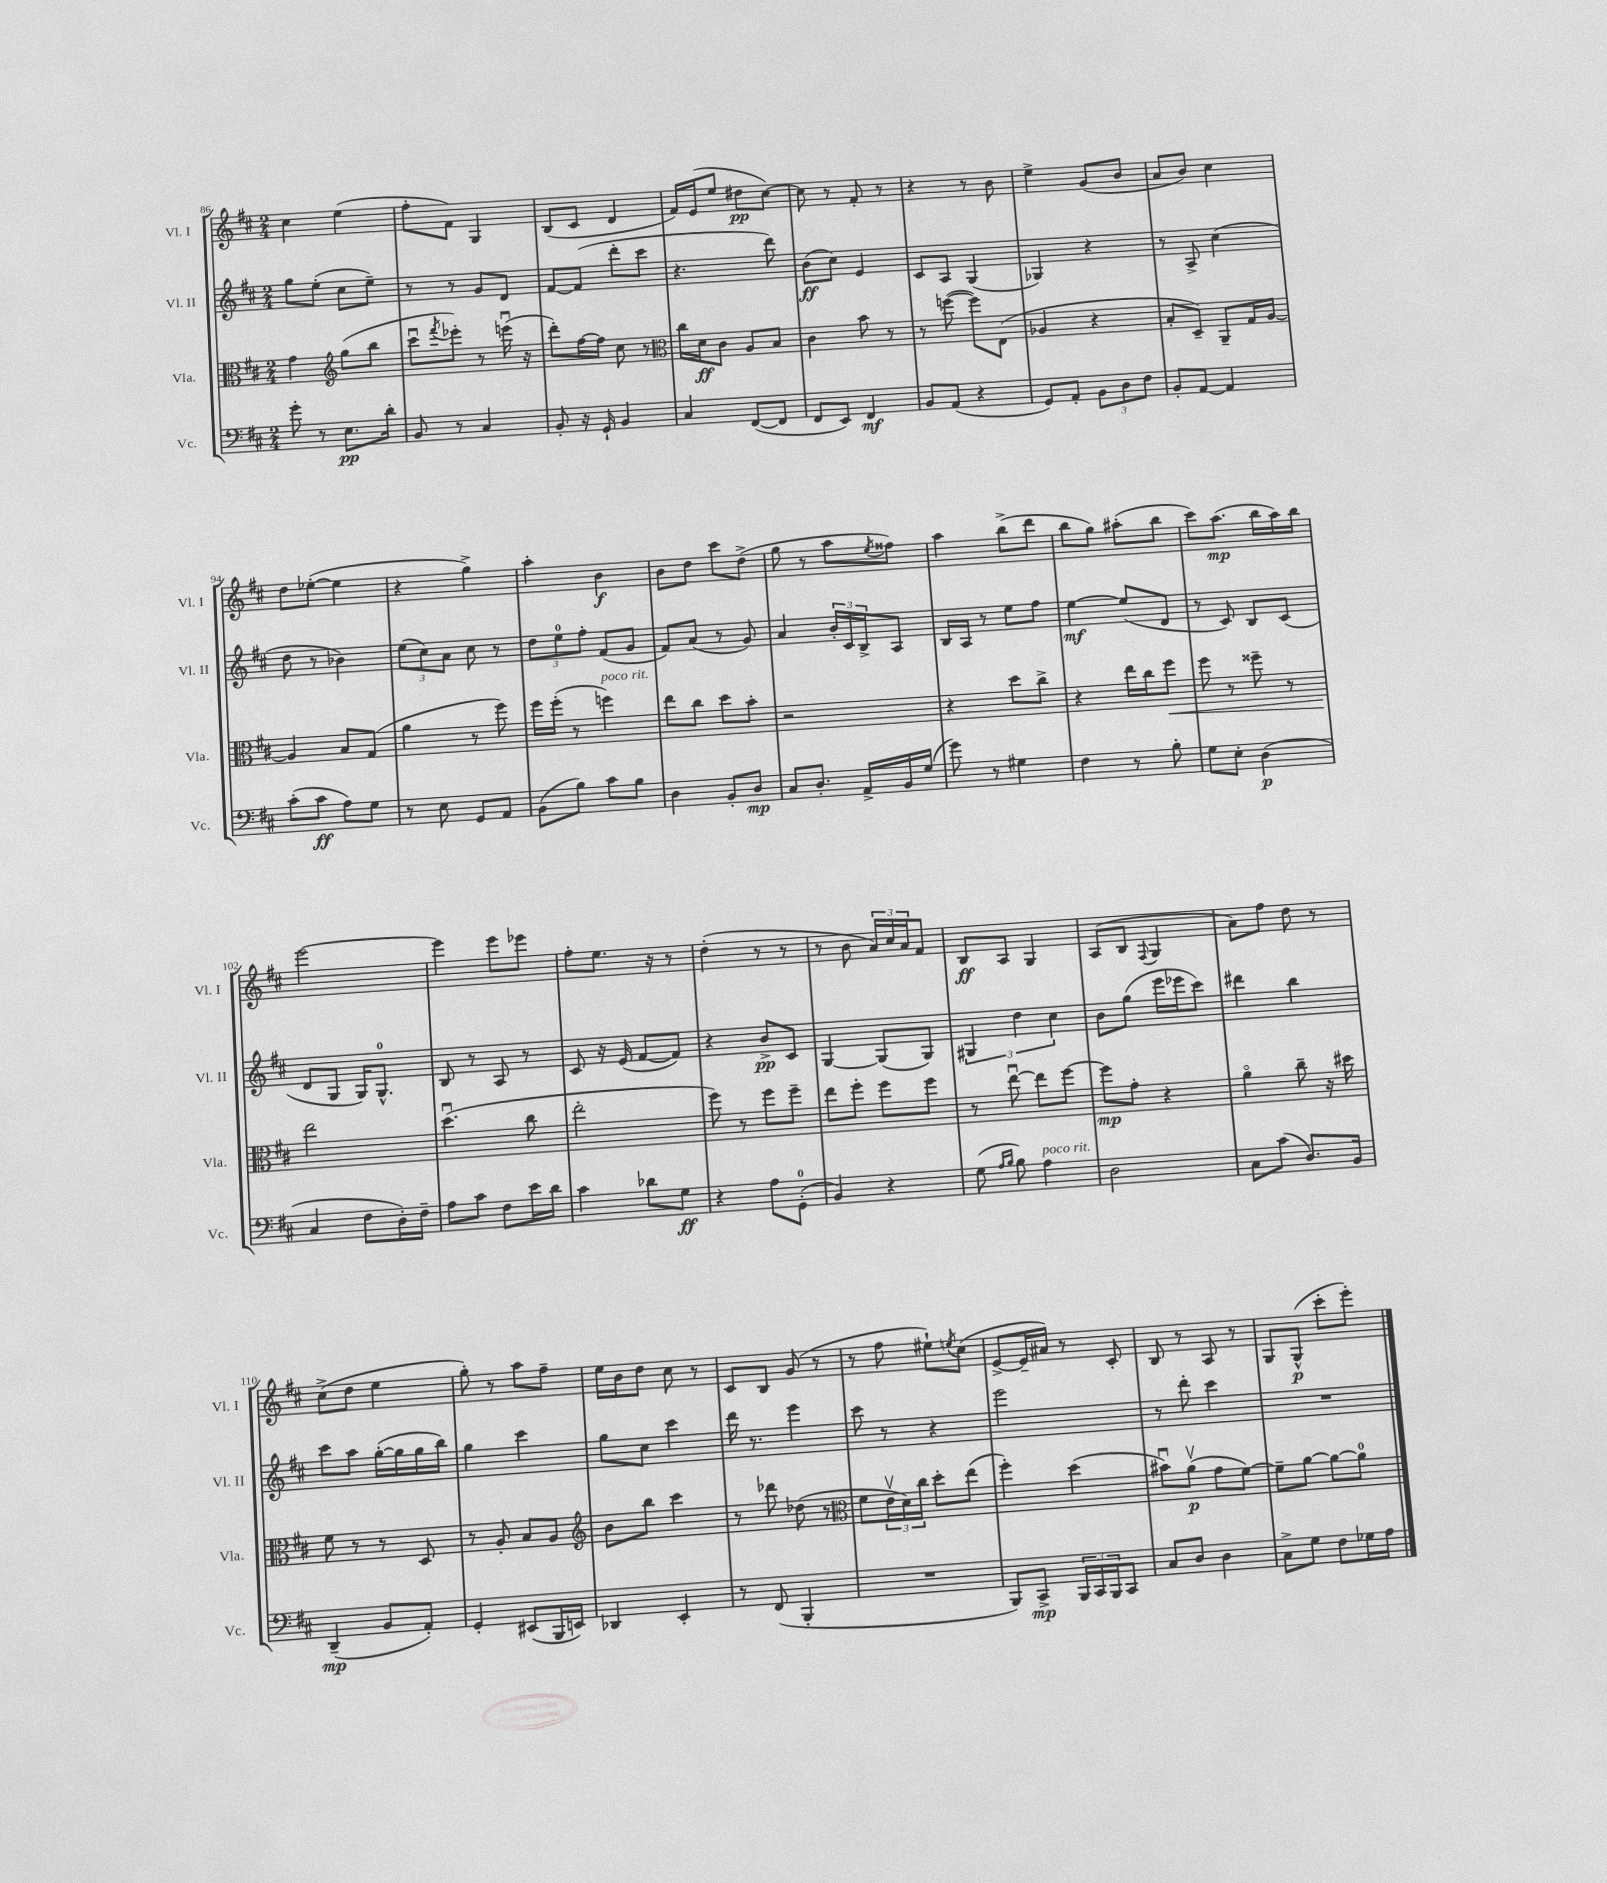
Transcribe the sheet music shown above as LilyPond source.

<<
\new StaffGroup <<
\new Staff = "s0" \with { instrumentName = "Vl. I" shortInstrumentName = "Vl. I" } {
    \clef treble \key d \major \numericTimeSignature \time 2/4
    cis''4 e''4( |
    fis''8-. fis'8) g4 |
    b8( cis'8 d'4 |
    fis'16) e'16( e''8 dis''8\pp cis''8~) |
    cis''8 r8 fis'8-. r8 |
    r4 r8 b'8 |
    e''4-> g'8( b'8 |
    a'8 b'8) cis''4 |
    d''8 ees''8~-.( ees''4 |
    r4 g''4->) |
    a''4-. b'4\f |
    b'8 d''8 cis'''8 d''8->( |
    g''8 r8 a''8 \acciaccatura { e''8 } fisis''8) |
    a''4 b''8->( d'''8 |
    b''8 g''8) ais''8-.( b''8 |
    cis'''8) a''8.\mp( b''16 a''16) b''16 |
    e'''2~ |
    e'''4 e'''8 ees'''8 |
    fis''8-. e''8. r16 r8 |
    d''4-.( r8 r8 |
    r8 b'8 \tuplet 3/2 { a'16) cis''16 a'16 } fis'8 |
    b8\ff a8 g4 |
    a8( b8 \appoggiatura { fis8 } g4 |
    a'8) fis''8 d''8 r8 |
    cis''8->( d''8 e''4 |
    g''8-.) r8 a''8 fis''8-- |
    e''16 b'16 d''8 cis''8 r8 |
    cis'8 b8 g'8( r8 |
    r8 fis''8 eis''8-!) \acciaccatura { e''8 } cis''8( |
    e'8~-> e'16-- ais'16) r8 cis'8-. |
    b8 r8 a8 r8 |
    g8 g8-^\p( cis'''8-. e'''8-.) \bar "|." |
}
\new Staff = "s1" \with { instrumentName = "Vl. II" shortInstrumentName = "Vl. II" } {
    \clef treble \key d \major \numericTimeSignature \time 2/4
    g''8 e''8-.( cis''8 e''8--) |
    r8 r8 g'8 d'8 |
    fis'8~ fis'8( d'''8-. cis'''8 |
    r4. d'''8) |
    b'8\ff( cis''8) e'4 |
    cis'8 a8 g4( |
    ges4) r4 |
    r8 a8-> cis''4( |
    d''8 r8 bes'4) |
    \tuplet 3/2 { e''8( cis''8) a'8 } cis''8 r8 |
    \tuplet 3/2 { d''8 e''8-0 fis''8-. } fis'8( g'8 |
    fis'8) a'8( r8 g'8) |
    a'4 \tuplet 3/2 { b'16-. cis'16 b16-> } a8 |
    b16 a16 r8 e''8 fis''8 |
    e''4~\mf e''8( d'8 |
    r8 cis'8) b8 cis'8( |
    d'8 g8 g16) g8.-0-^ |
    b8 r8 a8 r8 |
    cis'8 r16 e'16( fis'8~ fis'8) |
    r4 b'8->\pp cis'8 |
    g4~ g8( g8) |
    \tuplet 3/2 { gis4 d''4 cis''4 } |
    b'8 g''8( e'''16 ees'''16 cis'''8) |
    dis'''4 b''4 |
    cis'''8 a''8 g''16~-.( g''16 g''16 b''16) |
    g''4 cis'''4 |
    g''8 cis''8 cis'''4 |
    d'''16 r8. e'''4 |
    cis'''8 r8 r4 |
    e'''2 |
    r8 d'''8-. cis'''4 |
    R2 \bar "|." |
}
\new Staff = "s2" \with { instrumentName = "Vla." shortInstrumentName = "Vla." } {
    \clef alto \key d \major \numericTimeSignature \time 2/4
    g'4 \clef treble g''8( b''8 |
    cis'''8\downbow \acciaccatura { fis'''8 } ees'''8-.) r8 e'''16\downbow( r16 |
    d'''8-.) fis''16~ fis''16 cis''8 r8 |
    \clef alto cis''16 d'16\ff cis'8 a8 b8 |
    cis'4 b'8 r8 |
    r8 f''8~( f''8) e8( |
    aes4 r4 |
    b8-. d8--) a,8-- g16 a16~ |
    a4 b8 g8( |
    a'4 r8 fis''8) |
    fis''16 fis''16-.( r8 f''4^\markup { \italic "poco rit." }) |
    e''8 cis''8 d''8 b'8-. |
    r2 |
    r4 d''8 cis''8-> |
    r4 e''16 cis''16 fis''8\< |
    fis''8 r8 fisis''8-- r8 |
    e''2\! |
    d''4.\downbow( cis''8 |
    e''2-. |
    fis''8) r8 fis''8 fis''8-- |
    e''8 fis''8-. fis''8 fis''8 |
    r8 e''8~\downbow e''8 fis''8~ |
    fis''8\mp g'8-. r4 |
    a'4\flageolet cis''8-- r16 dis''16 |
    fis'8 r8 r8 d8 |
    r8 a8-. b8 a8 |
    \clef treble b'8 b''8 cis'''4 |
    r8 des'''8 des''8( r8 |
    \clef alto fis'8 \tuplet 3/2 { e'16\upbow d'16) cis''16 } d''8-. e''8( |
    fis''4-.) d''4( |
    bis'8\downbow) a'8\upbow\p( g'8 fis'8~) |
    fis'8-- a'8~ a'8~ a'8-0 \bar "|." |
}
\new Staff = "s3" \with { instrumentName = "Vc." shortInstrumentName = "Vc." } {
    \clef bass \key d \major \numericTimeSignature \time 2/4
    g'8-. r8 e8.\pp d'16-. |
    b,8 r8 cis4 |
    b,8-. r16 g,16-! b,4 |
    cis4 fis,8~( fis,8 |
    fis,8 e,8) fis,4\mf |
    b,8 a,8( r4 |
    g,8) a,8-. \tuplet 3/2 { b,8 d8 fis8 } |
    b,8-. a,8~ a,4 |
    cis'8-.( cis'8\ff a8) g8 |
    r8 e8 g,8 a,8 |
    b,8( b8) cis'8 b8 |
    d4 b,8-. d8\mp |
    cis8 d8.-. a,16-> b,16 g16( |
    g'8) r8 gis4 |
    fis4 r8 b8-. |
    g8 e8-. d4\p( |
    cis4 fis8 d16-.) fis16-- |
    a8 cis'8 fis8 e'16 d'16 |
    cis'4 des'8 g8\ff |
    r4 a8 g,8-0-.( |
    b,4) r4 |
    g8( \grace { a16 b16 } b8) a4^\markup { \italic "poco rit." } |
    d2 |
    cis8 cis'8( d8.) b,16 |
    d,4--\mp( b,8 a,8-.) |
    g,4-. eis,8( b,,16 e,16) |
    des,4 e,4-. |
    r8 fis,8( b,,4-. |
    R2 |
    b,,8) cis,8->\mp \tuplet 3/2 { b,,16 cis,16 b,,16 } cis,8 |
    cis8 d8 d4 |
    cis8-> g8 fis8 ges16 a16 \bar "|." |
}
>>
>>
\layout { \context { \Score currentBarNumber = #86 } }
